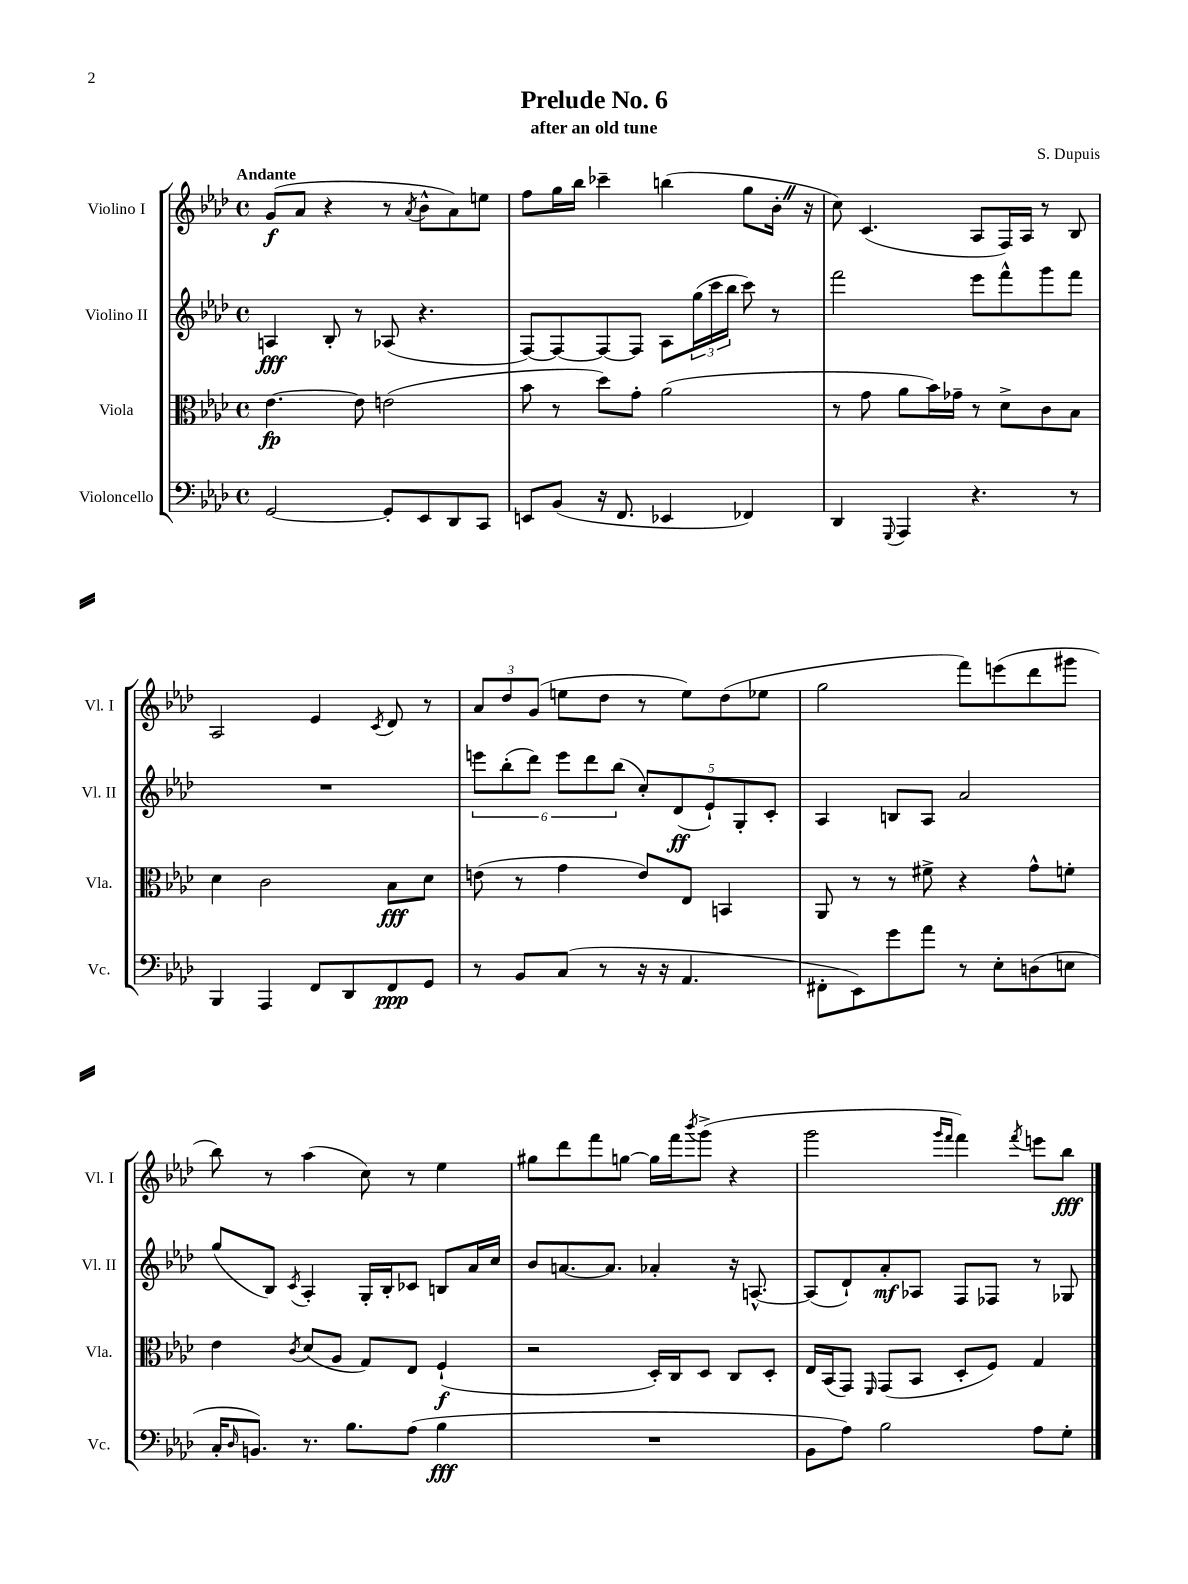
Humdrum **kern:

**kern	**dynam	**kern	**dynam	**kern	**dynam	**kern	**dynam
*part4	*part4	*part3	*part3	*part2	*part2	*part1	*part1
*staff4	*staff4	*staff3	*staff3	*staff2	*staff2	*staff1	*staff1
*I"Violoncello	*	*I"Viola	*	*I"Violino II	*	*I"Violino I	*
*I'Vc.	*	*I'Vla.	*	*I'Vl. II	*	*I'Vl. I	*
*clefF4	*	*clefC3	*	*clefG2	*	*clefG2	*
*k[b-e-a-d-]	*	*k[b-e-a-d-]	*	*k[b-e-a-d-]	*	*k[b-e-a-d-]	*
*M4/4	*	*M4/4	*	*M4/4	*	*M4/4	*
*met(c)	*	*met(c)	*	*met(c)	*	*met(c)	*
=1	=1	=1	=1	=1	=1	=1	=1
!	!	!	!	!	!	!LO:TX:a:B:t=Andante	!
[2GG/	.	[4.e-\	fp	4An/	fff	(8g/L	f
.	.	.	.	.	.	8a-/J	.
.	.	.	.	8B-'/	.	4r	.
.	.	8e-\]	.	8r	.	.	.
8GG'/L]	.	(2en\	.	(8A-X/	.	8r	.
.	.	.	.	.	.	8qa-/	.
8EE-/	.	.	.	4.r	.	8b-^^\L	.
8DD-/	.	.	.	.	.	8a-\)	.
8CC/J	.	.	.	.	.	8een\J	.
=2	=2	=2	=2	=2	=2	=2	=2
8EEn/L	.	8b-\	.	[8F/L)	.	8ff\L	.
(8BB-/J	.	8r	.	8F/_	.	16gg\L	.
.	.	.	.	.	.	16bb-\JJ	.
16r	.	8dd-\L)	.	8F/_	.	4ccc-X~\	.
8.FF/	.	.	.	.	.	.	.
.	.	8g'\J	.	8F/J]	.	.	.
4EE-X/	.	(2a-\	.	8A-\L	.	(4bbn\	.
.	.	.	.	(24gg\L	.	.	.
.	.	.	.	24ccc\	.	.	.
.	.	.	.	24bb-\JJ	.	.	.
4FF-X/)	.	.	.	8ccc\)	.	8gg\L	.
.	.	.	.	8r	.	16b-'Z\Jk	.
.	.	.	.	.	.	16r	.
=3	=3	=3	=3	=3	=3	=3	=3
4DD-/	.	8r	.	2fff\	.	8cc\)	.
.	.	8g\	.	.	.	(4.c/	.
8qqGGG/	.	.	.	.	.	.	.
4AAA-/	.	8a-\L	.	.	.	.	.
.	.	16b-\L)	.	.	.	.	.
.	.	16g-X~\JJ	.	.	.	.	.
4.r	.	8r	.	8eee-\L	.	8A-/L	.
.	.	8d-^\L	.	8fff^^\	.	16F/L)	.
.	.	.	.	.	.	16A-/JJ	.
.	.	8c\	.	8ggg\	.	8r	.
8r	.	8B-\J	.	8fff\J	.	8B-/	.
!!LO:LB:g=z
=4	=4	=4	=4	=4	=4	=4	=4
4BBB-/	.	4d-\	.	1r	.	2A-/	.
4AAA-/	.	2c\	.	.	.	.	.
8FF/L	.	.	.	.	.	4e-/	.
8DD-/	.	.	.	.	.	.	.
.	.	.	.	.	.	8qc/	.
8FF/	ppp	8B-\L	fff	.	.	8d-/	.
8GG/J	.	8d-\J	.	.	.	8r	.
=5	=5	=5	=5	=5	=5	=5	=5
8r	.	(8en\	.	12eeen\L	.	12a-/L	.
.	.	.	.	(12bb-'\	.	12dd-/	.
8BB-/L	.	8r	.	.	.	.	.
.	.	.	.	12ddd-\J)	.	(12g/J	.
(8C/J	.	4g\	.	12eee\L	.	8een\L	.
.	.	.	.	12ddd-\	.	.	.
8r	.	.	.	.	.	8dd-\J	.
.	.	.	.	(12bb-\J	.	.	.
16r	.	8e/L)	.	10cc'/L)	.	8r	.
16r	.	.	.	.	.	.	.
.	.	.	.	(10d-/	ff	.	.
4.AA-/	.	8E-/J	.	.	.	8ee\L)	.
.	.	.	.	10e-`/)	.	.	.
.	.	4BBn/	.	.	.	(8dd-\	.
.	.	.	.	10G'/	.	.	.
.	.	.	.	.	.	8ee-X\J	.
.	.	.	.	10c'/J	.	.	.
=6	=6	=6	=6	=6	=6	=6	=6
8FF#X'\L	.	8AA-/	.	4A-/	.	2gg\	.
8EE-\)	.	8r	.	.	.	.	.
8g\	.	8r	.	8Bn/L	.	.	.
8a-\J	.	8f#X^\	.	8A-/J	.	.	.
8r	.	4r	.	2a-/	.	8fff\L)	.
8E-'\L	.	.	.	.	.	(8eeen\	.
(8Dn\	.	8g^^\L	.	.	.	8ddd-\	.
8En\J	.	8fn'\J	.	.	.	8ggg#X\J	.
!!LO:LB:g=z
=7	=7	=7	=7	=7	=7	=7	=7
16C'/KL	.	4e-\	.	(8gg/L	.	8bb-\)	.
16qqD-/	.	.	.	.	.	.	.
8.BBn/J)	.	.	.	.	.	.	.
.	.	.	.	8B-/J)	.	8r	.
.	.	8qc/	.	8qc/	.	.	.
8.r	.	(8d-/L	.	4A-'/	.	(4aa-\	.
.	.	8A-/J	.	.	.	.	.
8.B-\L	.	.	.	.	.	.	.
.	.	8G/L)	.	16G'/LL	.	8cc\)	.
.	.	.	.	16B-'/J	.	.	.
(8A-\J	.	8E-/J	.	8c-X/J	.	8r	.
4B-\	fff	(4F`/	f	8Bn/L	.	4ee-\	.
.	.	.	.	16a-/L	.	.	.
.	.	.	.	16cc/JJ	.	.	.
=8	=8	=8	=8	=8	=8	=8	=8
1r	.	2r	.	8b-/L	.	8gg#X\L	.
.	.	.	.	[8.an/	.	8ddd-\	.
.	.	.	.	.	.	8fff\	.
.	.	.	.	8.a/J]	.	.	.
.	.	.	.	.	.	[8ggn\J	.
.	.	16D-'/LL)	.	4a-X'/	.	16gg\LL]	.
.	.	16C/J	.	.	.	16fff\J	.
.	.	.	.	.	.	8qbbb-/	.
.	.	8D-/J	.	.	.	(8ggg^\J	.
.	.	8C/L	.	16r	.	4r	.
.	.	.	.	[8.An^^/	.	.	.
.	.	8D-'/J	.	.	.	.	.
=9	=9	=9	=9	=9	=9	=9	=9
8BB-\L	.	16E-/LL	.	(8A/L]	.	2ggg\	.
.	.	(16BB-/J	.	.	.	.	.
8A-\J)	.	8GG/J)	.	8d-`/)	.	.	.
.	.	16qqFF/	.	.	.	.	.
2B-\	.	(8GG/L	.	8a-'/	mf	.	.
.	.	8BB-/J	.	8A-X/J	.	.	.
.	.	.	.	.	.	16qqggg/LL	.
.	.	.	.	.	.	16qqfff/JJ	.
.	.	8D-'/L	.	8F/L	.	4fff\)	.
.	.	8F/J)	.	8F-X/J	.	.	.
.	.	.	.	.	.	8qfff/	.
8A-\L	.	4G/	.	8r	.	8eeen\L	.
8G'\J	.	.	.	8G-X/	.	8bb-\J	fff
==	==	==	==	==	==	==	==
*-	*-	*-	*-	*-	*-	*-	*-
